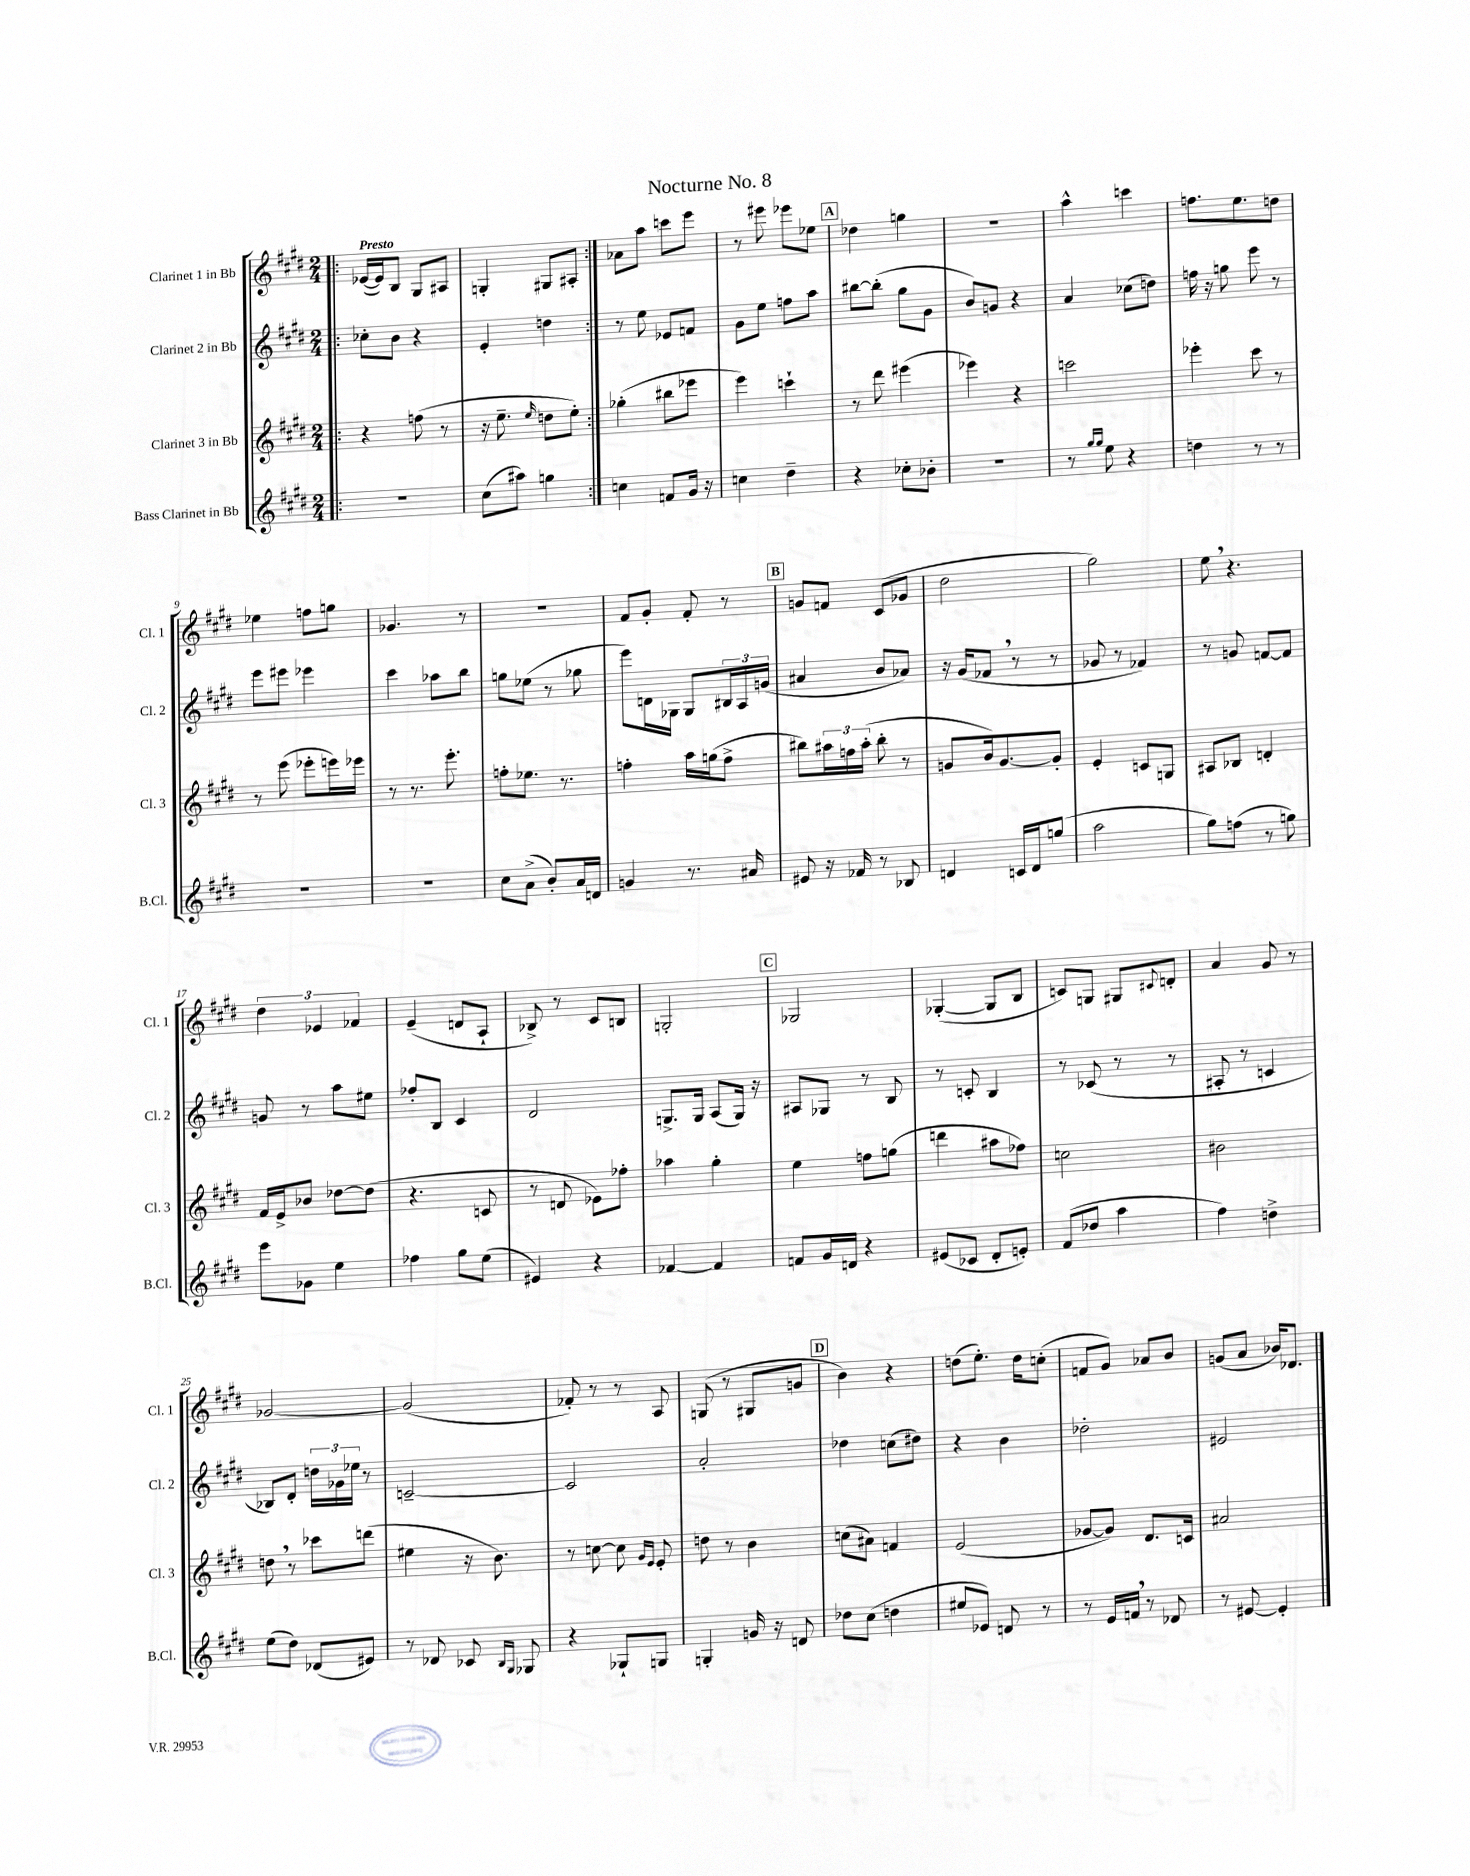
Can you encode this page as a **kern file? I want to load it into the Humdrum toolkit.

**kern	**kern	**kern	**kern
*staff4	*staff3	*staff2	*staff1
*clefG2	*clefG2	*clefG2	*clefG2
*k[f#c#g#d#]	*k[f#c#g#d#]	*k[f#c#g#d#]	*k[f#c#g#d#]
*M2/4	*M2/4	*M2/4	*M2/4
=!|:	=!|:	=!|:	=!|:
2r	4r	8cc-'	([16e-
.	.	.	16e-])
.	.	8b	8B
.	(8ff	4r	8G#
.	8r	.	8A#
=	=	=	=
(8cc#	16r	4e'	4G'
.	8.ee~	.	.
8aa#)	.	.	.
.	16qqee	.	.
4gg	8dd	4dd	8G#
.	8ee')	.	8A#'
=:|!	=:|!	=:|!	=:|!
4cc	(4gg-'	8r	8a-
.	.	8ee	8aa
8f	8bb#	8e-	8ccc
16g#	8eee-	8f	8eee
16r	.	.	.
=	=	=	=
4cc	4eee)	8g#	8r
.	.	8ee	8eee#
4dd#~	4ccc`	8ff	8eee-
.	.	8aa	8ee-
=	=	=	=
4r	8r	[8bb#	4dd-
.	8ddd#	(8bb#']	.
8cc-'	(4eee#	8gg#	4gg
8b-'	.	8g#	.
=	=	=	=
2r	4eee-)	8b)	2r
.	.	8g	.
.	4r	4r	.
=	=	=	=
8r	2ccc	4a	4aa^^
16qqgg#	.	.	.
16qqgg#	.	.	.
8ee	.	.	.
4r	.	(8cc-	4ccc
.	.	8dd)	.
=	=	=	=
4dd	4eee-'	16ff	8.ff
.	.	16r	.
.	.	8gg	.
.	.	.	8.ee
8r	8ccc#	8eee	.
8r	8r	8r	8dd
=	=	=	=
2r	8r	8eee	4ee-
.	(8eee	8eee#	.
.	8eee-'	4eee-	8ff
.	16eee)	.	8gg
.	16eee-	.	.
=	=	=	=
2r	8r	4ccc#	4.g-
.	8.r	.	.
.	.	8aa-	.
.	8.eee'	.	.
.	.	8bb	8r
=	=	=	=
8cc#	8ff'	8gg	2r
(8a^	8.ee-	(8ee-	.
8b')	.	8r	.
.	8.r	.	.
16a	.	8gg-	.
16d	.	.	.
=	=	=	=
4g	4ff'	8eee)	8f#
.	.	16d	8g#'
.	.	16G-	.
8.r	16aa	8G-	8f#'
.	(16gg	.	.
.	8ff^	24B#	8r
.	.	24A	.
16a#	.	.	.
.	.	(24g	.
=	=	=	=
8e#	8bb#)	4a#	8g
16r	24aa#	.	8f
.	24ff	.	.
16f-	.	.	.
.	(24aa#'	.	.
8r	8bb#'	8b	(8c#
8B-	8r	8a-)	8g-
=	=	=	=
4d	8g	16r	2dd#
.	.	(16g#	.
.	16b)	8f-	.
.	[8.g	.	.
16c	.	8r	.
16d	.	.	.
(8gg	8g']	8r	.
=	=	=	=
2aa	4e'	8g-	2gg#)
.	.	8r	.
.	8c	4f-)	.
.	8G	.	.
=	=	=	=
8gg#)	8A#	8r	8ee
(8ff	8B-	8g	4.r
8r	4d'	[8f	.
8gg)	.	8f]	.
=	=	=	=
8eee	16f#	8g	6dd#
.	16e^	.	.
8g-	8b-	8r	.
.	.	.	6e-
4ee	[8dd-	8aa	.
.	.	.	6f-
.	(8dd-]	8ee#	.
=	=	=	=
4ff-	4.r	8ff-'	(4e~
.	.	8B	.
8gg#	.	4c#	8d
(8ee	8c	.	8A`
=	=	=	=
4e#)	8r	2d#	8B-^)
.	8d	.	8r
4r	8e-)	.	8c#
.	8ff-'	.	8B
=	=	=	=
[4f-	4aa-	8.G^	2G'
.	.	16G	.
4f-]	4gg#'	(8A	.
.	.	16G)	.
.	.	16r	.
=	=	=	=
8f	4ee	8A#	2G-
16g#	.	8G-	.
16d	.	.	.
4r	8ff	8r	.
.	(8gg	8B	.
=	=	=	=
(8e#	4ddd	8r	([4G-'
8c-	.	8c'	.
8d#'	8aa#	4B	8G-]
8e')	8ff-)	.	8B
=	=	=	=
(8f#	2cc	8r	8c)
8dd-	.	(8c-	8G
4aa	.	8r	8G#
.	.	.	8qqc#
.	.	8r	8d'
=	=	=	=
4ff#)	2b#	8A#'	4a
.	.	8r	.
4dd^	.	4c	8g#
.	.	.	8r
=	=	=	=
(8ee	8dd	8B-)	[2g-
8dd#)	8r	8d#'	.
(8d-	8ccc-	24dd	.
.	.	24g-	.
.	.	24ee-	.
8e#)	(8ddd	8r	.
=	=	=	=
8r	4ee#	[2c~	(2g-]
8d-	.	.	.
8c-	16r	.	.
.	8.b)	.	.
16qqB	.	.	.
16qqG#	.	.	.
8G-	.	.	.
=	=	=	=
4r	8r	2c]	8f-')
.	[8cc	.	8r
8G-`	8cc]	.	8r
.	16qqg#	.	.
.	16qqe	.	.
8G	8e'	.	8A
=	=	=	=
4G'	8dd	2a'	(8G
.	8r	.	8r
16g	4b	.	8G#
16r	.	.	.
8d	.	.	8g
=	=	=	=
8dd-	(8cc	4dd-	4b)
(8cc#	8a#)	.	.
4dd	4f	(8cc	4r
.	.	8dd#)	.
=	=	=	=
8ee#	(2e	4r	(8dd
8e-)	.	.	8.ee')
8d	.	4b	.
.	.	.	16dd
8r	.	.	(8cc'
=	=	=	=
8r	[8g-	2dd-'	8f
16e	8g-])	.	8g#)
16f	.	.	.
8r	8.d#	.	8a-
8d-	.	.	8b
.	16c	.	.
=	=	=	=
8r	2a#	2e#	(8g
[8e#	.	.	8a
4e#']	.	.	16b-)
.	.	.	8.d-
==	==	==	==
*-	*-	*-	*-
